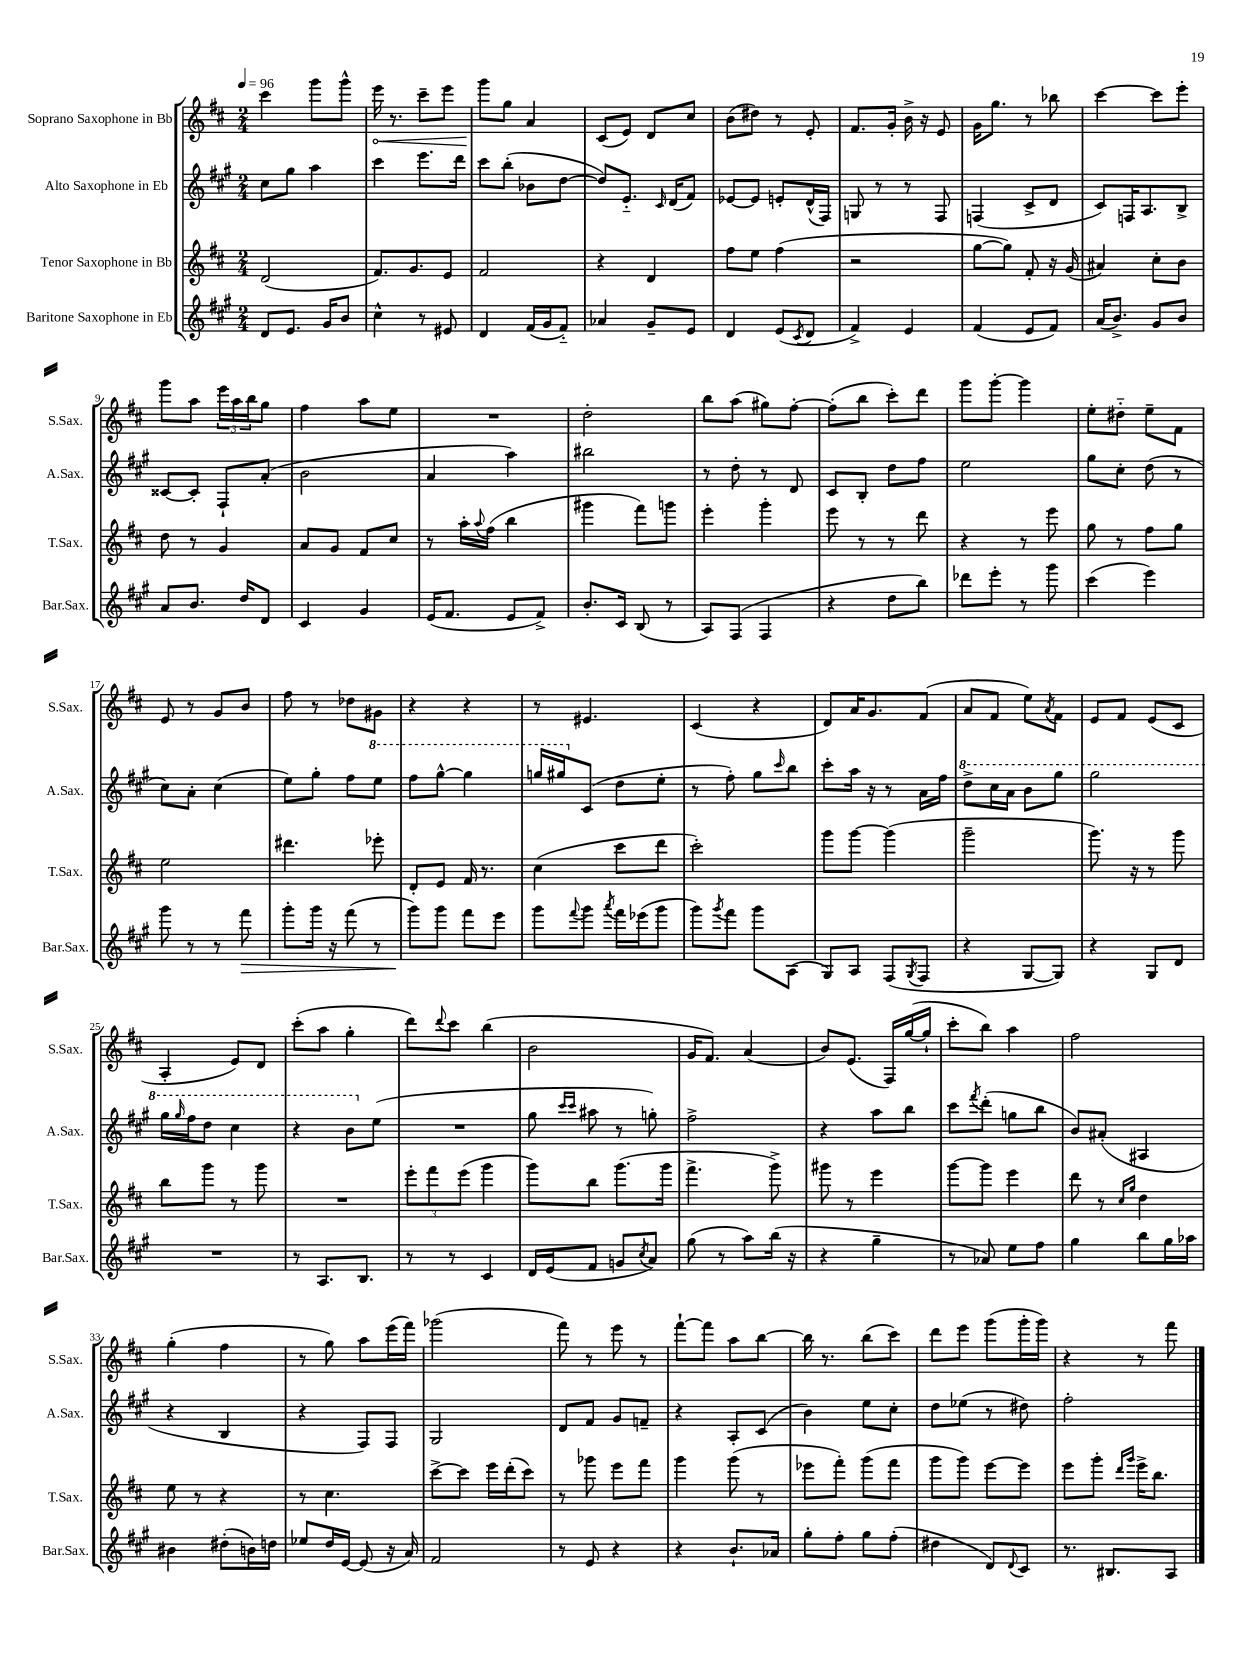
<<
\new StaffGroup <<
\new Staff = "s0" \with { instrumentName = "Soprano Saxophone in Bb" shortInstrumentName = "S.Sax." } {
    \clef treble \key d \major \numericTimeSignature \time 2/4 \tempo 4 = 96
    cis'''4 g'''8 g'''8-^ |
    \once \override Hairpin.circled-tip = ##t e'''16\< r8. cis'''8-- e'''8 |
    g'''8\! g''8 a'4 |
    cis'8( e'8) d'8 cis''8 |
    b'8( dis''8) r8 e'8-. |
    fis'8. g'16-. b'16-> r16 e'8 |
    g'16 g''8. r8 bes''8 |
    cis'''4~ cis'''8 e'''8-. |
    g'''8 a''8 \tuplet 3/2 { e'''16 a''16 b''16 } g''8 |
    fis''4 a''8 e''8 |
    R2 |
    d''2-. |
    b''8 a''8( gis''8) fis''8~-. |
    fis''8-.( b''8 cis'''8-.) d'''8 |
    g'''8 g'''8~-. g'''4 |
    e''8-. dis''8-_ e''8-- fis'8 |
    e'8 r8 g'8 b'8 |
    fis''8 r8 des''8 gis'8 |
    r4 r4 |
    r8 eis'4. |
    cis'4( r4 |
    d'8) a'16 g'8. fis'8( |
    a'8 fis'8 e''8) \acciaccatura { a'8 } fis'8 |
    e'8 fis'8 e'8( cis'8 |
    a4-. e'8) d'8 |
    cis'''8-.( a''8 g''4-. |
    d'''8) \appoggiatura { d'''8 } cis'''8 b''4( |
    b'2 |
    g'16 fis'8.) a'4( |
    b'8) e'8.( fis16) g''16~( g''16-! |
    cis'''8-. b''8) a''4 |
    fis''2 |
    g''4-.( fis''4 |
    r8 g''8) a''8 e'''16( fis'''16) |
    ges'''2( |
    fis'''8) r8 e'''8 r8 |
    fis'''8~-! fis'''8 a''8 b''8~ |
    b''16 r8. b''8( cis'''8) |
    d'''8 e'''8 g'''8( g'''16-. g'''16) |
    r4 r8 fis'''8 \bar "|." |
}
\new Staff = "s1" \with { instrumentName = "Alto Saxophone in Eb" shortInstrumentName = "A.Sax." } {
    \clef treble \key a \major \numericTimeSignature \time 2/4
    cis''8 gis''8 a''4 |
    cis'''4 e'''8. d'''16 |
    cis'''8 b''8-.( bes'8 d''8~ |
    d''8) e'8.-_ \grace { cis'16 } d'16( fis'8) |
    ees'8~ ees'8 e'8-. d'16-^( fis16) |
    g8 r8 r8 fis8 |
    f4( cis'8-> d'8 |
    cis'8) f16 a8. b8-> |
    cisis'8~ cisis'8-. fis8-! a'8-.( |
    b'2 |
    a'4 a''4) |
    bis''2 |
    r8 d''8-. r8 d'8 |
    cis'8 b8-. d''8 fis''8 |
    e''2 |
    gis''8 cis''8-. d''8( r8 |
    cis''8) a'8-. cis''4( |
    e''8) gis''8-. fis''8 \ottava #1 e'''8 |
    fis'''8 gis'''8~-^ gis'''4 |
    g'''16 gis'''16 \ottava #0 cis'8( d''8 e''8-. |
    r8 fis''8-.) gis''8 \grace { cis'''16 } b''8 |
    cis'''8-. a''16 r16 r8 a'16 fis''16 |
    \ottava #1 d'''8-> cis'''16 a''16 b''8 gis'''8 |
    gis'''2 |
    gis'''16 \grace { gis'''16 } fis'''16 d'''8 cis'''4 |
    r4 b''8 \ottava #0 e''8( |
    R2 |
    gis''8 \grace { cis'''16 cis'''16 } ais''8 r8 g''8-.) |
    fis''2-> |
    r4 a''8 b''8 |
    cis'''8 \acciaccatura { fis'''8 } d'''8-.( g''8 b''8 |
    b'8) ais'8-.( ais4 |
    r4 b4 |
    r4 fis8) fis8 |
    gis2 |
    d'8 fis'8 gis'8 f'8-- |
    r4 a8-. cis'8( |
    b'4) e''8 cis''8-. |
    d''8 ees''8( r8 dis''8) |
    fis''2-. \bar "|." |
}
\new Staff = "s2" \with { instrumentName = "Tenor Saxophone in Bb" shortInstrumentName = "T.Sax." } {
    \clef treble \key d \major \numericTimeSignature \time 2/4
    d'2( |
    fis'8.) g'8. e'8 |
    fis'2 |
    r4 d'4 |
    fis''8 e''8 fis''4( |
    r2 |
    g''8~ g''8) fis'8-. r16 g'16( |
    ais'4) cis''8-. b'8 |
    d''8 r8 g'4 |
    a'8 g'8 fis'8 cis''8 |
    r8 a''16-. \appoggiatura { a''8 } fis''16( b''4 |
    gis'''4 fis'''8) g'''8 |
    e'''4-. g'''4-. |
    e'''8 r8 r8 d'''8 |
    r4 r8 e'''8 |
    g''8 r8 fis''8 g''8 |
    e''2 |
    dis'''4. ees'''8-. |
    d'8-. e'8 fis'16 r8. |
    cis''4( cis'''8 d'''8 |
    cis'''2-.) |
    g'''8 g'''8~ g'''4( |
    g'''2-- |
    g'''8.) r16 r8 g'''8 |
    b''8 g'''8 r8 g'''8 |
    R2 |
    \tuplet 3/2 { e'''8-. fis'''8 e'''8( } g'''4 |
    g'''8) b''8 g'''8.( g'''16 |
    fis'''4.-> g'''8->) |
    gis'''8 r8 e'''4 |
    g'''8~ g'''8 e'''4 |
    d'''8 r8 \grace { cis''16 g''16 } d''4 |
    e''8 r8 r4 |
    r8 cis''4. |
    cis'''8~-> cis'''8 e'''16 d'''16-.( cis'''8) |
    r8 ges'''8 e'''8 fis'''8 |
    g'''4 g'''8( r8 |
    ees'''8 fis'''8-.) g'''8( fis'''8 |
    g'''8 g'''8) e'''8~ e'''8 |
    e'''8 g'''8-. \grace { d'''16 g'''16 } e'''16-> b''8. \bar "|." |
}
\new Staff = "s3" \with { instrumentName = "Baritone Saxophone in Eb" shortInstrumentName = "Bar.Sax." } {
    \clef treble \key a \major \numericTimeSignature \time 2/4
    d'8 e'8. gis'16 b'8 |
    cis''4-^ r8 eis'8 |
    d'4 fis'16( gis'16 fis'8-_) |
    aes'4 gis'8-- e'8 |
    d'4 e'8( \acciaccatura { cis'8 } d'8 |
    fis'4->) e'4 |
    fis'4( e'8 fis'8) |
    a'16( b'8.->) gis'8 b'8 |
    a'8 b'8. d''16 d'8 |
    cis'4 gis'4 |
    e'16( fis'8. e'8 fis'8->) |
    b'8.-. cis'16 b8( r8 |
    a8) fis8( fis4 |
    r4 d''8 b''8) |
    des'''8 e'''8-. r8 gis'''8 |
    cis'''4( e'''4) |
    gis'''8 r8 r8 fis'''8\> |
    gis'''8-. gis'''16 r16 fis'''8( r8 |
    gis'''8\!) gis'''8 fis'''8 e'''8 |
    gis'''8 \appoggiatura { fis'''8 } gis'''8 \acciaccatura { a'''8 } fis'''16 ees'''16( gis'''8 |
    gis'''8) \acciaccatura { gis'''8 } fis'''8 gis'''8 a8( |
    gis8) a8 fis8( \acciaccatura { gis8 } fis8 |
    r4 gis8~ gis8) |
    r4 gis8 d'8 |
    R2 |
    r8 a8. b8. |
    r8 r8 cis'4 |
    d'16 e'16( fis'8 g'8 \acciaccatura { cis''8 } a'8) |
    gis''8( r8 a''8) b''16( r16 |
    r4 gis''4-- |
    r8 aes'8) e''8 fis''8 |
    gis''4 b''8 gis''16 aes''16 |
    bis'4 dis''8-.( b'16) d''16 |
    ees''8 d''16 e'16~ e'8( r16 a'16) |
    fis'2 |
    r8 e'8 r4 |
    r4 b'8.-! aes'16 |
    gis''8-. fis''8-. gis''8 fis''8-.( |
    dis''4 d'8) \appoggiatura { d'8 } cis'8 |
    r8. bis8. a8 \bar "|." |
}
>>
>>
